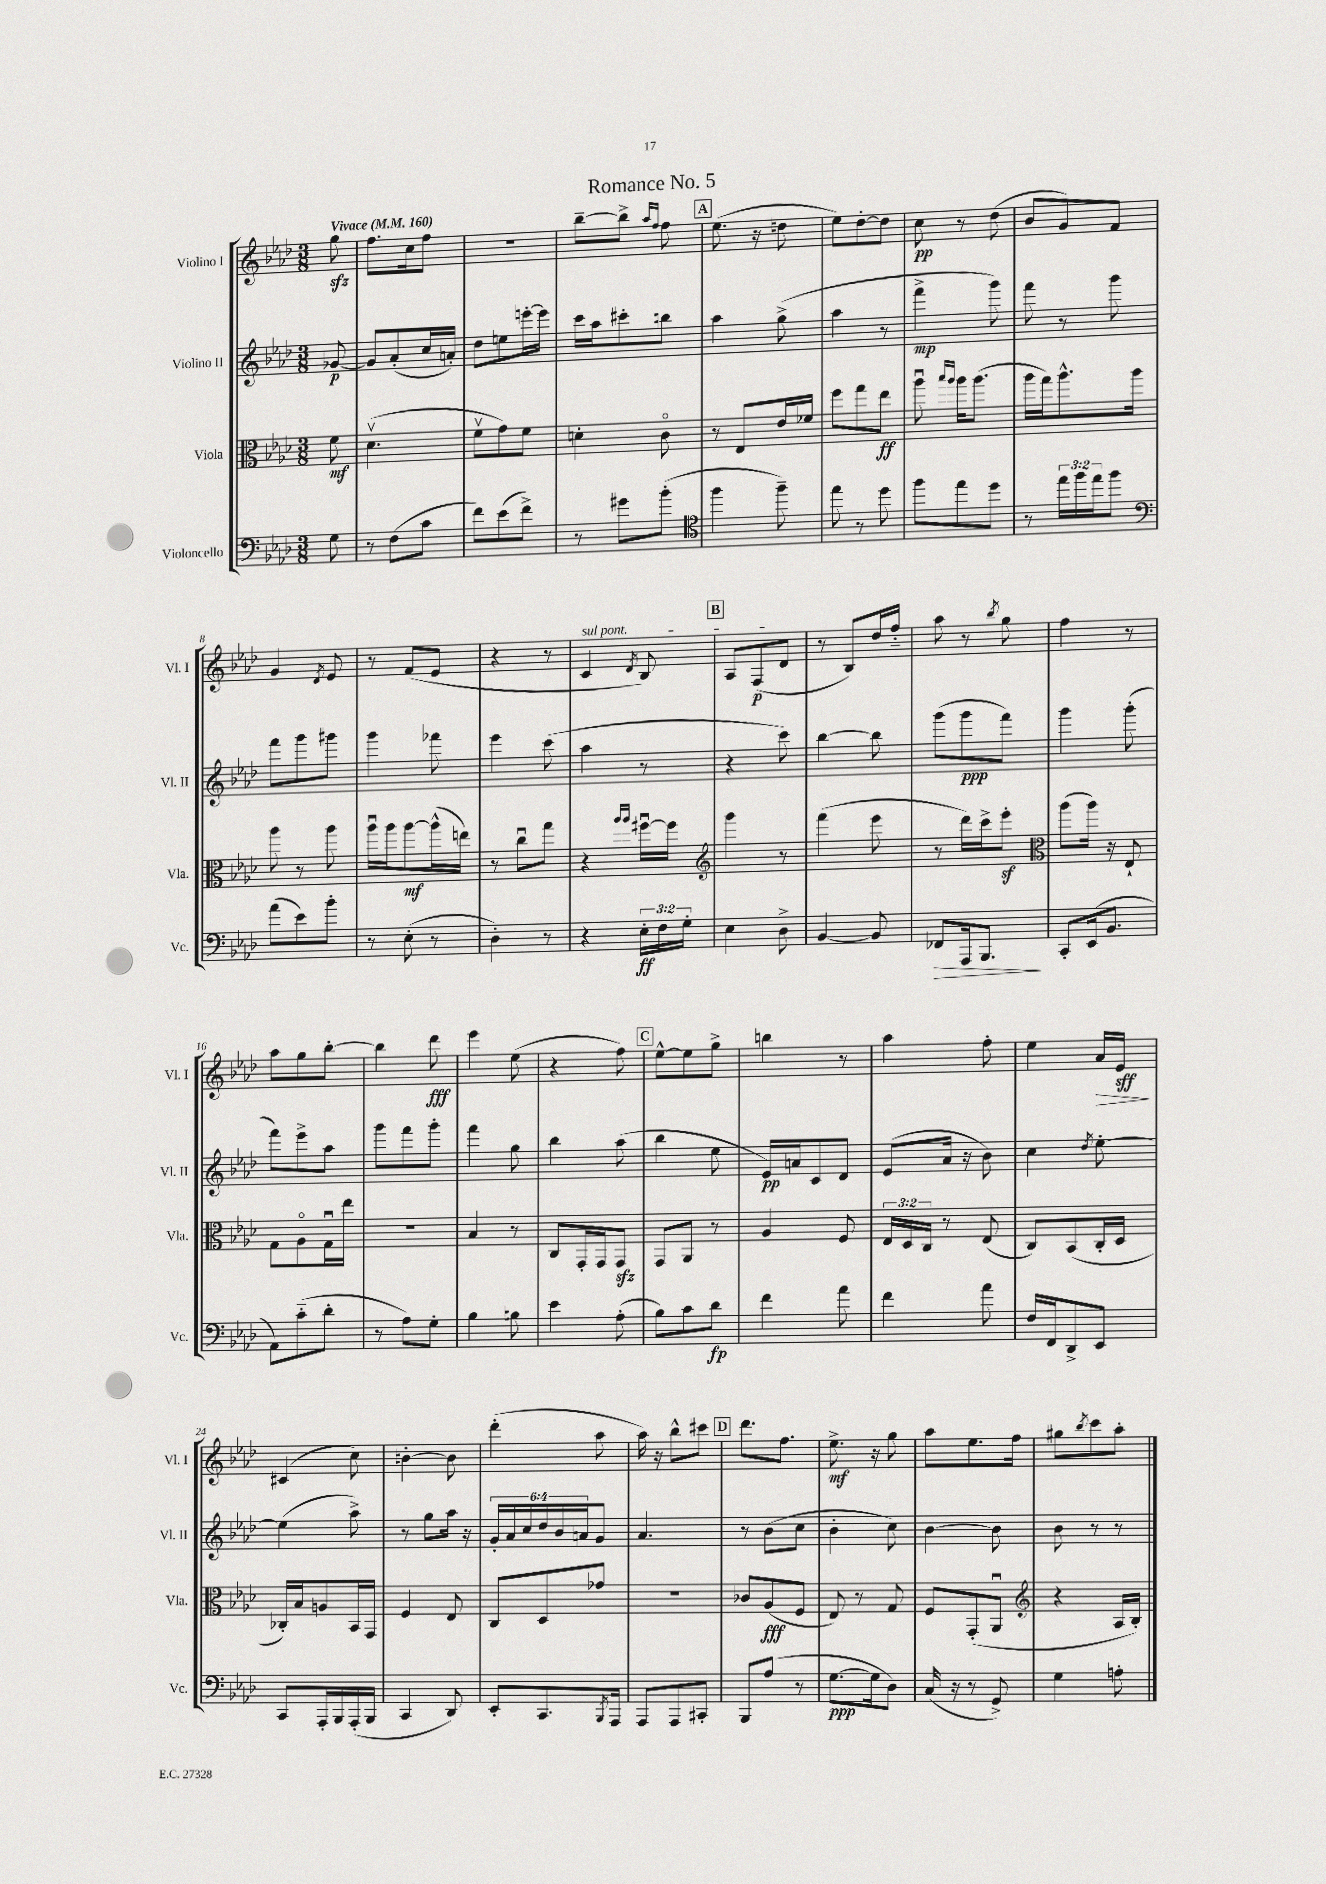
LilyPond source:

\header { title = "Romance No. 5" }
<<
\new StaffGroup <<
\new Staff = "s0" \with { instrumentName = "Violino I" shortInstrumentName = "Vl. I" } {
    \clef treble \key aes \major \numericTimeSignature \time 3/8 \partial 8 \tempo "Vivace" 4 = 160
    g''8\sfz |
    f''8. c''16 f''8 |
    r4. |
    bes''8~-- bes''8-> \grace { aes''16 f''16 } f''8 |
    \mark \markup { \box "A" } ees''8.( r16 d''8 |
    ees''8) des''8~-. des''8 |
    c''8\pp r8 des''8( |
    bes'8 g'8) f'8 |
    g'4 \acciaccatura { des'8 } ees'8 |
    r8 f'8( ees'8 |
    r4 r8 |
    \once \override TextSpanner.bound-details.left.text = \markup { \italic "sul pont." } c'4\startTextSpan \acciaccatura { des'8 } bes8) |
    \mark \markup { \box "B" } aes8 f8\p( des'8\stopTextSpan |
    r8 bes8) des''16 f''16-_ |
    aes''8 r8 \acciaccatura { bes''8 } g''8 |
    f''4 r8 |
    aes''8 g''8 bes''8~-. |
    bes''4 des'''8\fff |
    ees'''4 ees''8( |
    r4 f''8) |
    \mark \markup { \box "C" } ees''8~-^ ees''8 g''8-> |
    b''4 r8 |
    aes''4 f''8-. |
    ees''4 aes'16\> ees'16\sff\! |
    cis'4( c''8) |
    b'4~-. b'8 |
    des'''4-.( aes''8 |
    aes''16) r16 bes''8-^ cis'''8 |
    \mark \markup { \box "D" } des'''8. f''8. |
    ees''8.->\mf r16 g''8 |
    aes''8 ees''8. f''16 |
    gis''8 \acciaccatura { bes''8 } c'''8 aes''8-. \bar "|." |
}
\new Staff = "s1" \with { instrumentName = "Violino II" shortInstrumentName = "Vl. II" } {
    \clef treble \key aes \major \numericTimeSignature \time 3/8 \override Staff.TupletNumber.text = #tuplet-number::calc-fraction-text \partial 8
    ges'8~\p |
    ges'8 aes'8-.( c''16 a'16-.) |
    des''8 e''8 e'''16~-. e'''16 |
    c'''16 aes''16 cis'''8-. b''8 |
    \mark \markup { \box "A" } aes''4 g''8->( |
    aes''4 r8 |
    f'''4->\mp g'''8) |
    f'''8 r8 g'''8 |
    f'''8 g'''8 gis'''8 |
    g'''4 fes'''8 |
    ees'''4 c'''8( |
    aes''4 r8 |
    \mark \markup { \box "B" } r4 c'''8) |
    bes''4~ bes''8 |
    g'''8( g'''8\ppp f'''8) |
    g'''4 g'''8-.( |
    f'''8) ees'''8-> aes''8 |
    g'''8 f'''8 g'''8-. |
    f'''4 g''8 |
    bes''4 aes''8( |
    \mark \markup { \box "C" } bes''4 ees''8 |
    ees'16\pp) a'16 c'8 des'8 |
    ees'8( aes'16 r16 bes'8) |
    c''4 \acciaccatura { des''8 } ees''8~-. |
    ees''4( aes''8->) |
    r8 g''8 aes''16 r16 |
    \tuplet 6/4 { g'16-. aes'16 c''16 des''16 bes'16 a'16 } g'8 |
    aes'4. |
    \mark \markup { \box "D" } r8 bes'8( c''8 |
    bes'4-. c''8) |
    bes'4~ bes'8 |
    bes'8 r8 r8 \bar "|." |
}
\new Staff = "s2" \with { instrumentName = "Viola" shortInstrumentName = "Vla." } {
    \clef alto \key aes \major \numericTimeSignature \time 3/8 \override Staff.TupletNumber.text = #tuplet-number::calc-fraction-text \partial 8
    f'8\mf |
    des'4.\upbow( |
    f'8\upbow g'8) f'8 |
    d'4-. c'8\flageolet |
    \mark \markup { \box "A" } r8 ees8 ees'16 fes'16 |
    f''8 g''8 ees''8\ff |
    aes''8\downbow \grace { bes''16 aes''16 } aes''16 aes''8.( |
    aes''16 g''16) aes''8.-^ aes''16 |
    aes''8 r8 aes''8 |
    aes''16\downbow aes''16 aes''8~\mf aes''16-^( e''16) |
    r8 c''8\downbow g''8 |
    r4 \grace { aes''16 aes''16 } fis''16~\downbow fis''16 |
    \mark \markup { \box "B" } \clef treble g'''4 r8 |
    f'''4( ees'''8 |
    r8 des'''16) c'''16-> ees'''8-.\sf |
    \clef alto aes''8( aes''16) r16 ees8-! |
    g8 aes8\flageolet g16\downbow ees''16 |
    R4. |
    bes4 r8 |
    c8 g,16-. g,16 g,8\sfz |
    \mark \markup { \box "C" } g,8 aes,8 r8 |
    aes4 f8 |
    \tuplet 3/2 { ees16 des16 c16 } r8 ees8( |
    c8) bes,8( c16-. des16 |
    ces16-.) bes16 a8 bes,16 g,16 |
    f4 ees8 |
    c8 des8 ges'8 |
    R4. |
    \mark \markup { \box "D" } ces'8 aes8\fff( f8 |
    ees8) r8 g8 |
    f8 g,8-.( aes,8\downbow |
    \clef treble r4 aes16 bes16-.) \bar "|." |
}
\new Staff = "s3" \with { instrumentName = "Violoncello" shortInstrumentName = "Vc." } {
    \clef bass \key aes \major \numericTimeSignature \time 3/8 \override Staff.TupletNumber.text = #tuplet-number::calc-fraction-text \partial 8
    g8 |
    r8 f8( c'8 |
    f'8) ees'8( f'8->) |
    r8 gis'8 bes'8-.( |
    \mark \markup { \box "A" } \clef tenor f''4 f''8--) |
    ees''8 r8 des''8 |
    f''8 ees''8 des''8 |
    r8 \tuplet 3/2 { ees''16 f''16 ees''16 } f''8 |
    \clef bass aes'8( ees'8) bes'8-. |
    r8 ees8-.( r8 |
    des4-.) r8 |
    r4 \tuplet 3/2 { ees16-.\ff f16 g16-. } |
    \mark \markup { \box "B" } ees4 des8-> |
    bes,4~ bes,8 |
    fes,8\> aes,,16 bes,,8.\! |
    c,8-. ees,16( bes,8. |
    aes,8) c'8-_( des'8-. |
    r8 aes8) g8-. |
    bes4 b8 |
    ees'4 aes8-.( |
    \mark \markup { \box "C" } bes8) c'8 des'8\fp |
    f'4 aes'8 |
    f'4 aes'8 |
    f16 f,16 des,8-> ees,8 |
    c,8 aes,,16-. bes,,16 aes,,16-.( bes,,16 |
    c,4 des,8) |
    ees,8-. c,8. \acciaccatura { bes,,8 } aes,,16 |
    aes,,8 aes,,8 cis,8-. |
    \mark \markup { \box "D" } bes,,8 aes8( r8 |
    g8.~\ppp g16 des8) |
    c16( r16 r8 g,8->) |
    g4 a8-. \bar "|." |
}
>>
>>
